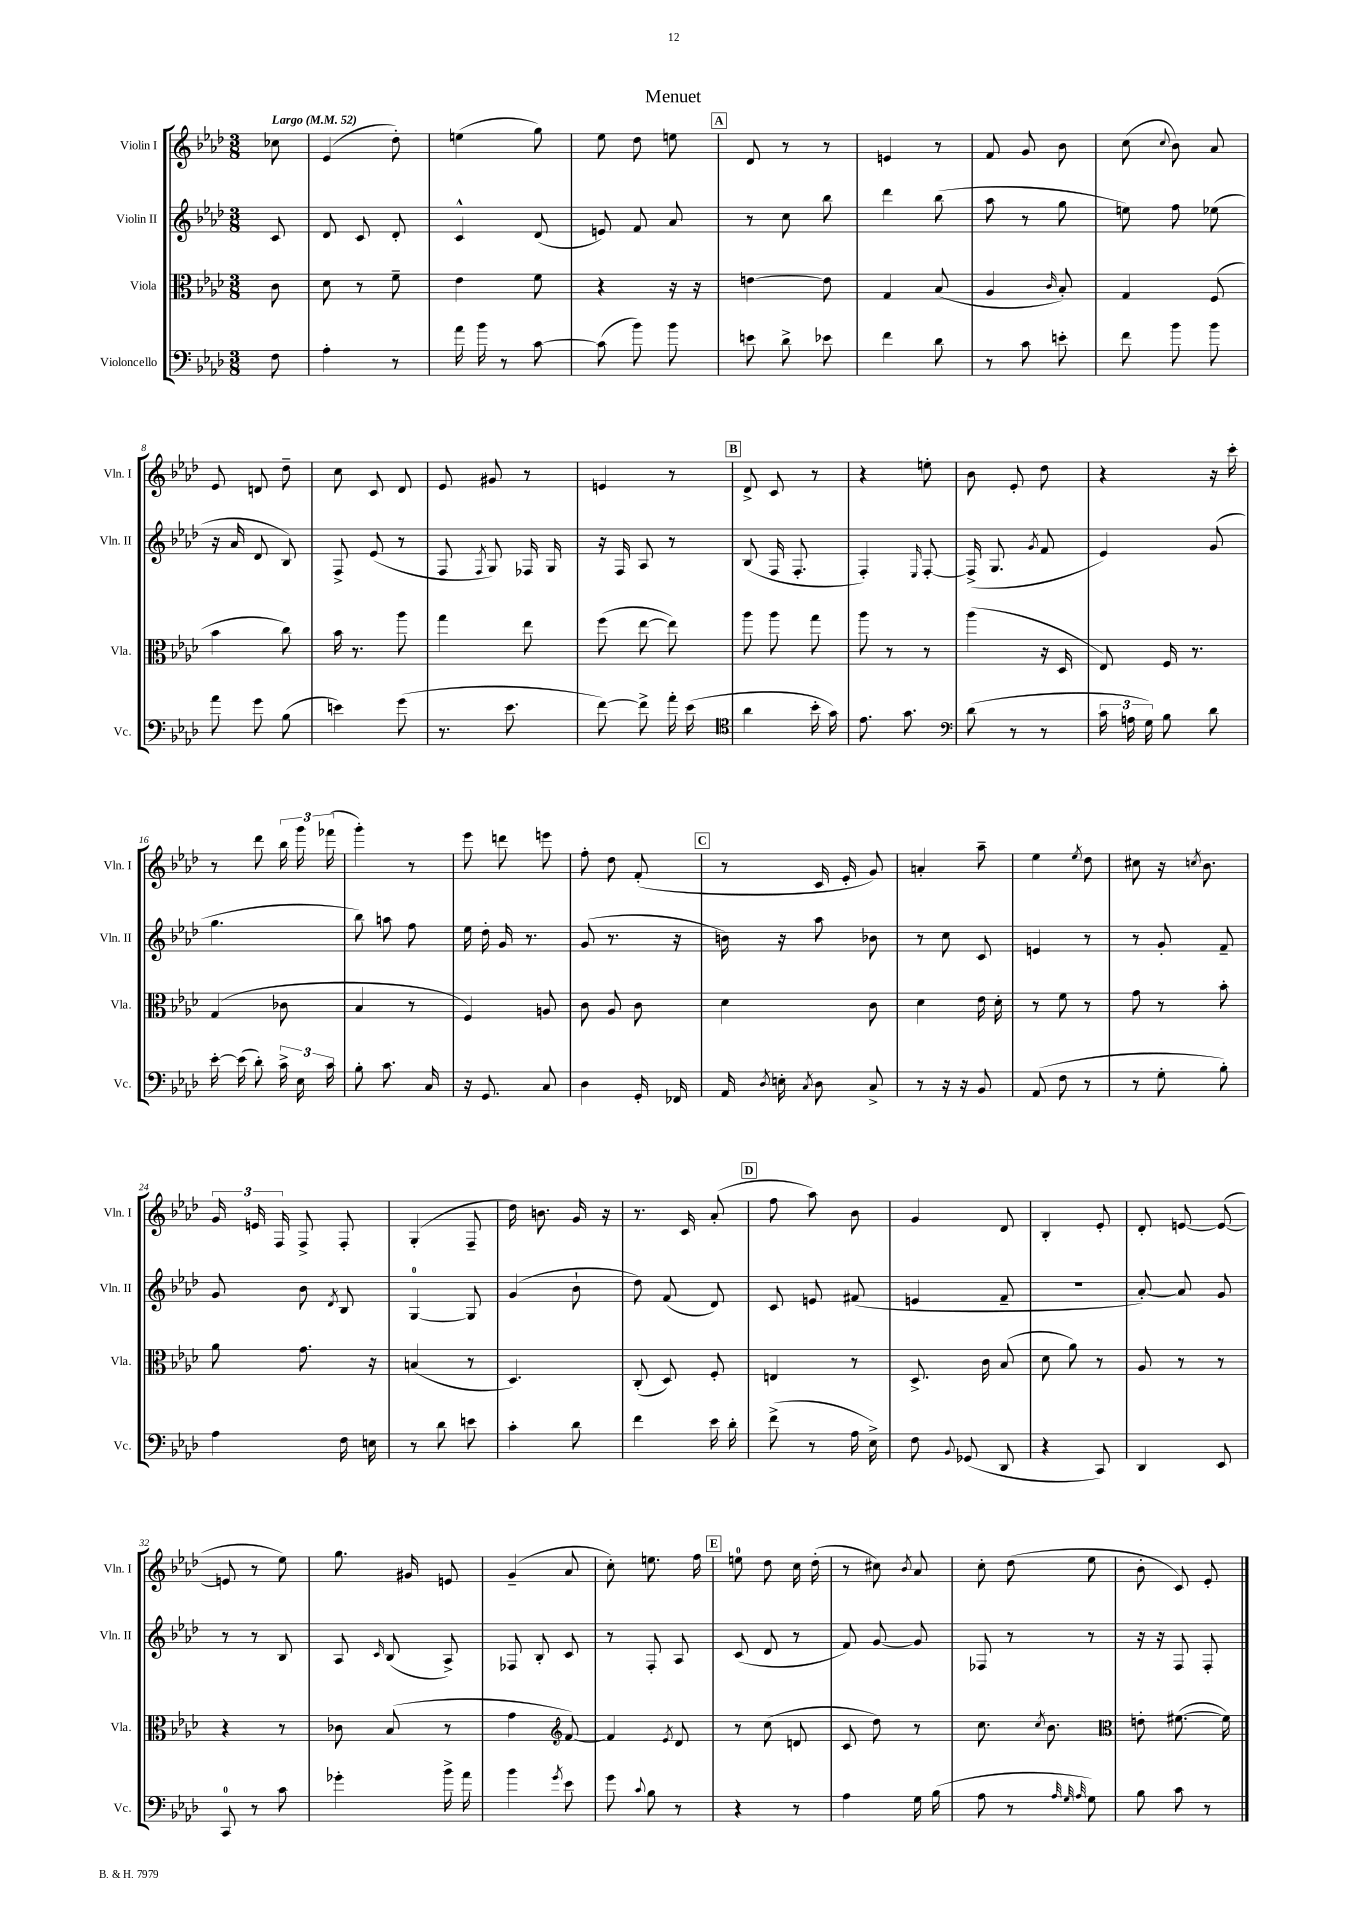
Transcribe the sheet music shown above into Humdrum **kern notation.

**kern	**kern	**kern	**kern
*staff4	*staff3	*staff2	*staff1
*clefF4	*clefC3	*clefG2	*clefG2
*k[b-e-a-d-]	*k[b-e-a-d-]	*k[b-e-a-d-]	*k[b-e-a-d-]
*M3/8	*M3/8	*M3/8	*M3/8
*MM52	*MM52	*MM52	*MM52
8F	8c	8c	8cc-
=	=	=	=
4A-'	8d-	8d-	(4e-
.	8r	8c	.
8r	8f~	8d-'	8dd-')
=	=	=	=
16a-	4e-	4c^^	(4ee
16b-	.	.	.
8r	.	.	.
[8c	8f	(8d-	8gg)
=	=	=	=
(8c]	4r	8e)	8ee-
8b-)	.	8f	8dd-
8b-	16r	8a-	8ee
.	16r	.	.
=	=	=	=
8e	[4e	8r	8d-
8d-^	.	8cc	8r
8e-	8e]	8bb-	8r
=	=	=	=
4f	4G	4ddd-	4e
8d-	(8B-	(8bb-	8r
=	=	=	=
8r	4A-	8aa-	8f
8c	.	8r	8g
.	16qqc	.	.
8e'	8B-')	8gg	8b-
=	=	=	=
8f	4G	8ee)	(8cc
.	.	.	8qqcc
8b-	.	8ff	8b-)
8b-	(8F	(8ee-	8a-
=	=	=	=
8a-	4b-	16r	8e-
.	.	16a-	.
8g	.	8d-	8d
(8B-	8cc)	8B-)	8dd-~
=	=	=	=
4e)	16b-	8F^	8cc
.	8.r	.	.
.	.	(8e-	8c
(8g	8aa-	8r	8d-
=	=	=	=
8.r	4gg	8F	8e-
.	.	8qF	.
.	.	8G)	8g#
8.e-	.	.	.
.	8ee-	16F-	8r
.	.	16G	.
=	=	=	=
[8f)	(8ff	16r	4e
.	.	16F	.
8f^]	[8ee-	8A-	.
16a-'	8ee-])	8r	8r
(16e-	.	.	.
=	=	=	=
*clefC4	*	*	*
4a-	8aa-	(8B-	8d-^
.	8aa-	16F	8c
.	.	8.F'	.
16b-'	8gg	.	8r
16g)	.	.	.
=	=	=	=
8.e-	8aa-	4F')	4r
.	8r	.	.
8.g	.	.	.
.	.	16qqE-	.
.	8r	[8F'	8ee'
=	=	=	=
*clefF4	*	*	*
(8d-	(4aa-	(16F^]	8b-
.	.	8.G	.
8r	.	.	8e-'
.	.	8qg	.
8r	16r	8f	8dd-
.	16D-	.	.
=	=	=	=
24c	8E-)	4e-)	4r
24A	.	.	.
24G)	.	.	.
8B-	16F	.	.
.	8.r	.	.
8d-	.	(8g	16r
.	.	.	16ccc'
=	=	=	=
[16e-'	(4G	4.gg	8r
(16e-]	.	.	.
8d-')	.	.	8ddd-
24c^	8c-	.	24bb-
24E-	.	.	24ggg
24c	.	.	(24fff-
=	=	=	=
8B-'	4B-	8bb-)	4ggg')
8.c	.	8aa	.
.	8r	8ff	8r
16C	.	.	.
=	=	=	=
16r	4F)	16ee-	8eee-
8.GG	.	16dd-'	.
.	.	16g	8ddd
.	.	8.r	.
8C	8A	.	8eee
=	=	=	=
4D-	8c	(8g	8ff'
.	8A-	8.r	8dd-
16GG'	8c	.	(8f'
16FF-	.	16r	.
=	=	=	=
16AA-	4d-	16b)	8r
8qD-	.	.	.
16E'	.	16r	.
8qC	.	.	.
8D-	.	8aa-	16c
.	.	.	16e-'
8C^	8c	8b-	8g)
=	=	=	=
8r	4d-	8r	4a'
16r	.	8cc	.
16r	.	.	.
8BB-	16e-	8c	8aa-~
.	16d-'	.	.
=	=	=	=
(8AA-	8r	4e	4ee-
8F	8f	.	.
.	.	.	8qee-
8r	8r	8r	8dd-
=	=	=	=
8r	8g	8r	8cc#
8G'	8r	8g'	16r
.	.	.	8qcc
.	.	.	8.b-
8B-')	8b-'	8f~	.
=	=	=	=
4A-	8a-	8g	24g
.	.	.	24e
.	.	.	24F
.	8.g	8b-	8F^
.	.	8qd-	.
16F	.	8B-	8F'
16E	16r	.	.
=	=	=	=
8r	(4B	[4G	(4G'
8d-	.	.	.
8e	8r	8G]	8F~
=	=	=	=
4c'	4.D-)	(4g	16dd-)
.	.	.	8.b
8d-	.	8b-`	16g
.	.	.	16r
=	=	=	=
4f	(8C'	8dd-)	8.r
.	8D-)	(8f	.
.	.	.	16c
16e-	8F'	8d-)	(8a-'
16d-'	.	.	.
=	=	=	=
(8f^	4E	8c	8ff
8r	.	8e	8aa-)
16A-	8r	(8f#	8b-
16E-^)	.	.	.
=	=	=	=
8F	8.D-^	4e	4g
8qqBB-	.	.	.
(8GG-	.	.	.
.	16c	.	.
8DD-	(8B-	8f~	8d-
=	=	=	=
4r	8d-	4.r	4B-'
.	8a-)	.	.
8CC)	8r	.	8e-'
=	=	=	=
4DD-	8A-	[8a-')	8d-'
.	8r	8a-]	[8e
8EE-	8r	8g	(8e_
=	=	=	=
8CC	4r	8r	8e]
8r	.	8r	8r
8c	8r	8B-	8ee-)
=	=	=	=
4g-'	8c-	8A-	8.gg
.	.	16qqc	.
.	(8B-	(8B-	.
.	.	.	16g#
16b-^	8r	8A-^)	8e
16a-	.	.	.
=	=	=	=
4b-	4g	8F-	(4g~
.	.	8B-'	.
*	*clefG2	*	*
8qg	.	.	.
8e-	[8f)	8c	8a-
=	=	=	=
8g	4f]	8r	8cc')
8qqc	.	.	.
8B-	.	8F'	8.ee
.	8qe-	.	.
8r	8d-	8A-	.
.	.	.	16ff
=	=	=	=
4r	8r	(8c	8ee
.	(8cc	8d-	8dd-
8r	8d	8r	16cc
.	.	.	(16dd-'
=	=	=	=
4A-	8c	8f)	8r
.	8dd-)	[8g	8cc#)
.	.	.	8qb-
16G	8r	8g]	8a-
(16B-	.	.	.
=	=	=	=
8A-	8.cc	8F-	8cc'
8r	.	8r	(8dd-
.	8qcc	.	.
.	8.b-	.	.
32qqA-	.	.	.
32qqG	.	.	.
32qqA-	.	.	.
8G)	.	8r	8ee-
=	=	=	=
*	*clefC3	*	*
8B-	8e'	16r	8b-'
.	.	16r	.
8c	([8.f#	8F	8c)
8r	.	8F'	8e-'
.	16f#])	.	.
==	==	==	==
*-	*-	*-	*-
